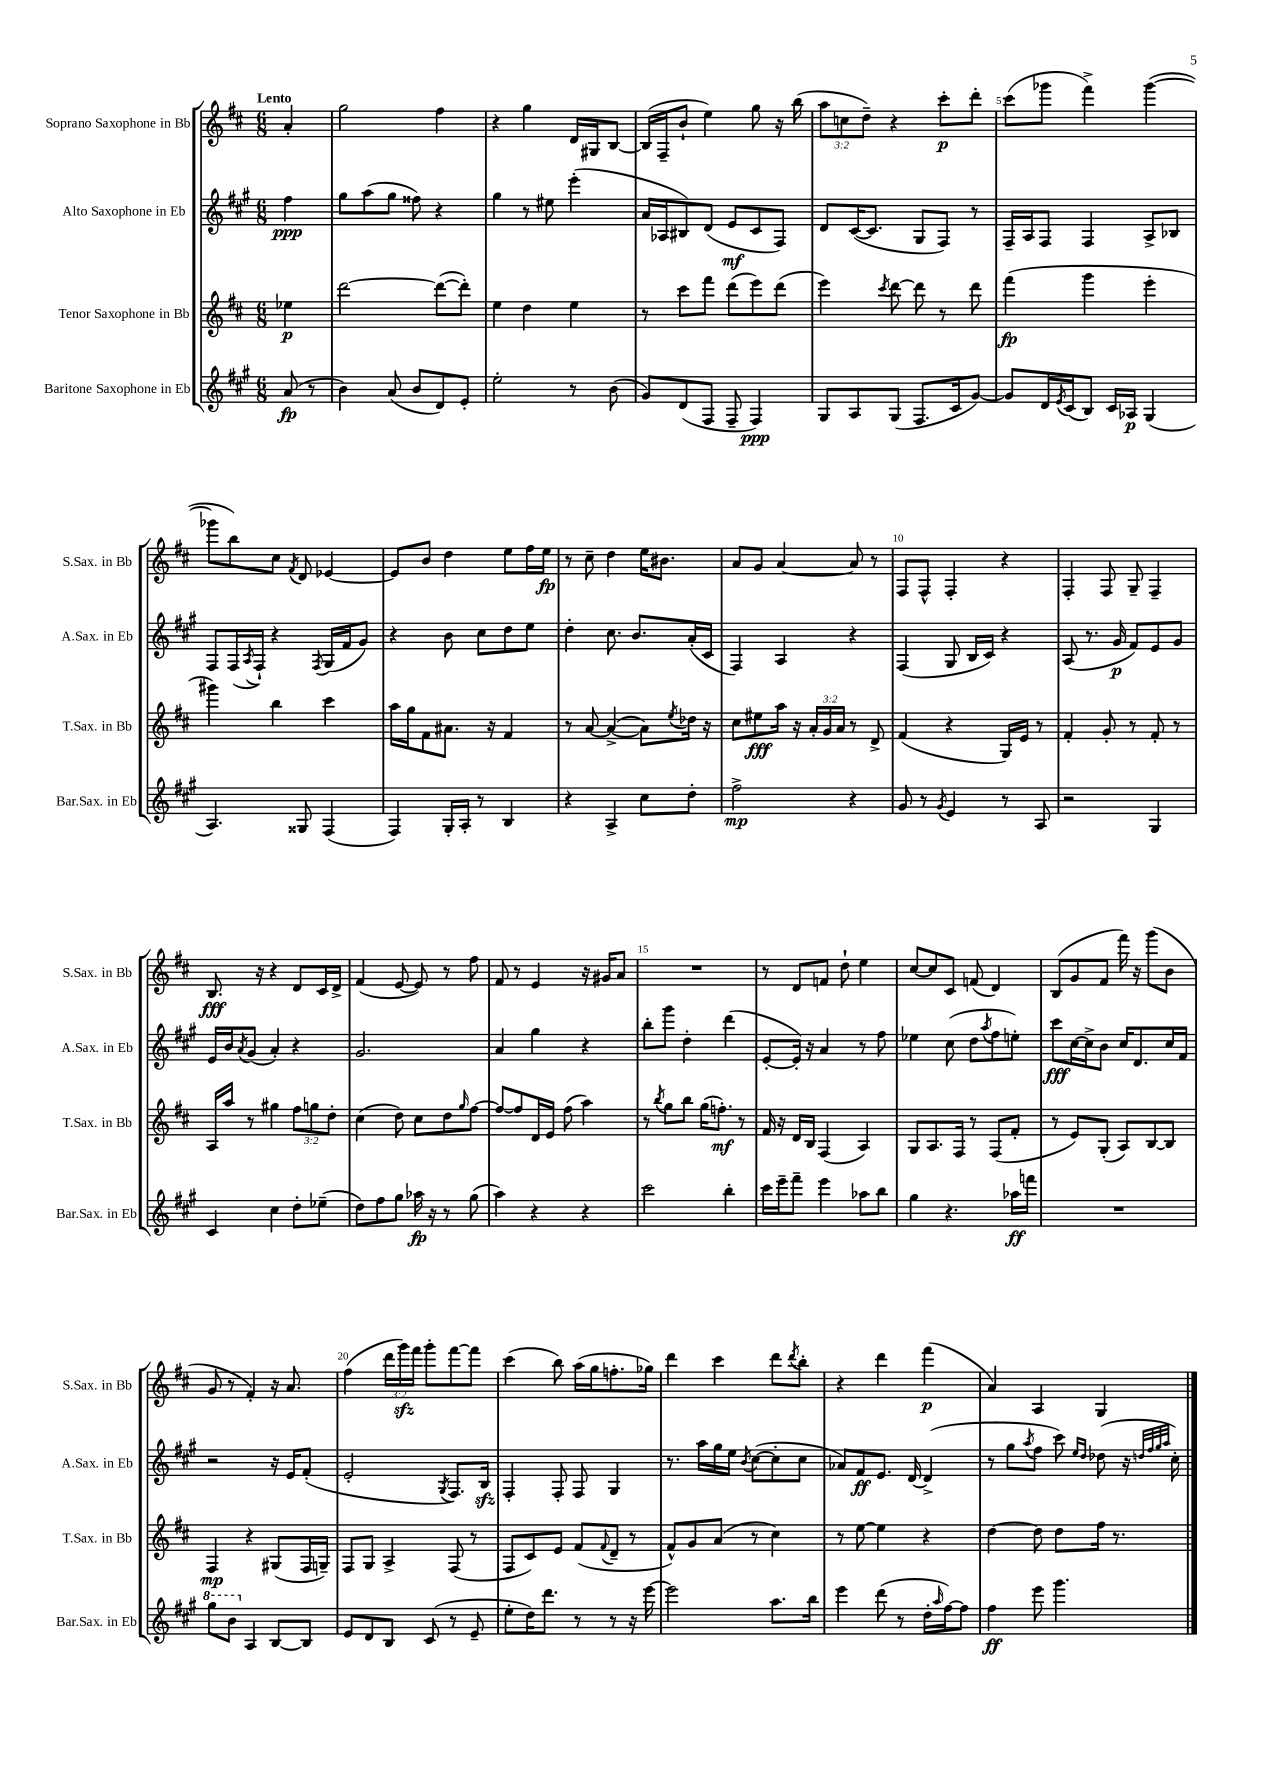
<<
\new StaffGroup <<
\new Staff = "s0" \with { instrumentName = "Soprano Saxophone in Bb" shortInstrumentName = "S.Sax. in Bb" } {
    \clef treble \key d \major \numericTimeSignature \time 6/8 \override Staff.TupletNumber.text = #tuplet-number::calc-fraction-text \partial 4 \tempo "Lento"
    a'4-. |
    g''2 fis''4 |
    r4 g''4 d'16 gis16 b8~ |
    b16( fis16-- b'8-! e''4) g''8 r16 b''16( |
    \tuplet 3/2 { a''8 c''8 d''8--) } r4 cis'''8-.\p d'''8-. |
    cis'''8( ges'''8 fis'''4->) ges'''4~( |
    ges'''8 b''8) cis''8 \acciaccatura { fis'8 } d'8 ees'4~ |
    ees'8 b'8 d''4 e''8 fis''16 e''16\fp |
    r8 cis''8-- d''4 e''16 bis'8. |
    a'8 g'8 a'4~ a'8 r8 |
    fis8 fis8-^ fis4-. r4 |
    fis4-. fis8 g8-- fis4-- |
    b8.\fff r16 r4 d'8 cis'16 d'16-> |
    fis'4( e'8~ e'8) r8 fis''8 |
    fis'8 r8 e'4 r16 gis'16 a'8 |
    R2. |
    r8 d'8 f'8 d''8-! e''4 |
    cis''8~ cis''8 cis'8 f'8( d'4) |
    b8( g'8 fis'8 fis'''16) r16 g'''8( b'8 |
    g'8 r8 fis'4-.) r16 a'8. |
    fis''4( \tuplet 3/2 { d'''16 g'''16\sfz) fis'''16 } g'''8-. fis'''8~ fis'''8 |
    cis'''4( b''8) a''16( g''16 f''8.-. ges''16) |
    d'''4 cis'''4 d'''8 \acciaccatura { d'''8 } b''8-. |
    r4 d'''4 fis'''4\p( |
    a'4) a4 g4 \bar "|." |
}
\new Staff = "s1" \with { instrumentName = "Alto Saxophone in Eb" shortInstrumentName = "A.Sax. in Eb" } {
    \clef treble \key a \major \numericTimeSignature \time 6/8 \partial 4
    fis''4\ppp |
    gis''8 a''8( gis''8 fisis''8) r4 |
    gis''4 r8 eis''8 e'''4-.( |
    a'16 aes16 bis8) d'8( e'8\mf cis'8 fis8) |
    d'8 cis'16~( cis'8. gis8 fis8) r8 |
    fis16-- a16 fis8 fis4 a8-> bes8 |
    fis8 fis16( \acciaccatura { a8 } fis16-!) r4 \acciaccatura { fis8 } gis16( fis'16 gis'8) |
    r4 b'8 cis''8 d''8 e''8 |
    d''4-. cis''8. b'8. a'16-.( cis'16 |
    fis4) a4 r4 |
    fis4( gis8 b16 cis'16) r4 |
    a8( r8. gis'16\p fis'8) e'8 gis'8 |
    e'16 b'16 \acciaccatura { a'8 } gis'8( a'4-.) r4 |
    gis'2. |
    a'4 gis''4 r4 |
    b''8-. gis'''8 d''4-. d'''4( |
    e'8~-. e'16-.) r16 a'4 r8 fis''8 |
    ees''4 cis''8( d''8 \acciaccatura { a''8 } fis''8 e''8-.) |
    cis'''8\fff cis''16~ cis''16-> b'8 cis''16 d'8. cis''16 fis'16 |
    r2 r16 e'16 fis'8-.( |
    e'2-. \acciaccatura { gis8 } fis8.) b16\sfz |
    fis4-. fis8-. fis8 gis4 |
    r8. a''16 gis''16 e''16 \acciaccatura { b'8 } cis''8~( cis''8-. cis''8 |
    aes'8) fis'8\ff e'8. d'16~ d'4->( |
    r8 gis''8 \acciaccatura { a''8 } fis''8 cis'''8) \grace { e''16 d''16 } des''8( r16 \grace { d''32 fis''32 gis''32 a''32 } cis''16-.) \bar "|." |
}
\new Staff = "s2" \with { instrumentName = "Tenor Saxophone in Bb" shortInstrumentName = "T.Sax. in Bb" } {
    \clef treble \key d \major \numericTimeSignature \time 6/8 \override Staff.TupletNumber.text = #tuplet-number::calc-fraction-text \partial 4
    ees''4\p |
    d'''2~ d'''8~( d'''8-.) |
    e''4 d''4 e''4 |
    r8 cis'''8 fis'''8 d'''8( e'''8) d'''8( |
    e'''4) \acciaccatura { cis'''8 } d'''8~ d'''8 r8 d'''8 |
    fis'''4\fp( g'''4 e'''4-. |
    gis'''4) b''4 cis'''4 |
    a''16 g''16 fis'8 ais'8. r16 fis'4 |
    r8 a'8~ a'4~->( a'8) \acciaccatura { e''8 } des''16 r16 |
    cis''8 eis''8\fff a''16 r16 \tuplet 3/2 { a'16-. g'16 a'16 } r8 d'8-> |
    fis'4( r4 g16) e'16 r8 |
    fis'4-. g'8-. r8 fis'8-. r8 |
    a16 a''16 r8 gis''4 \tuplet 3/2 { fis''8 g''8 d''8-. } |
    cis''4( d''8) cis''8 d''8 \grace { g''16 } fis''8~ |
    fis''8~ fis''8 d'16 e'16 fis''8( a''4) |
    r8 \acciaccatura { b''8 } g''8 b''8 g''16( f''8.-.\mf) r8 |
    fis'16 r16 d'16 b16 fis4( a4) |
    g8 a8. fis16 r8 fis8( fis'8-. |
    r8 e'8) g8-.( a8) b8~ b8 |
    fis4\mp r4 gis8( fis16 g16--) |
    fis8 g8 a4-> fis8( r8 |
    fis8 cis'8) e'8 fis'8( \appoggiatura { fis'8 } d'8-- r8 |
    fis'8-^) g'8 a'8( r8 cis''4) |
    r8 e''8~ e''4 r4 |
    d''4~ d''8 d''8 fis''16 r8. \bar "|." |
}
\new Staff = "s3" \with { instrumentName = "Baritone Saxophone in Eb" shortInstrumentName = "Bar.Sax. in Eb" } {
    \clef treble \key a \major \numericTimeSignature \time 6/8 \partial 4
    a'8\fp( r8 |
    b'4) a'8( b'8 d'8) e'8-. |
    e''2-. r8 b'8( |
    gis'8) d'8( fis8 fis8-- fis4\ppp) |
    gis8 a8 gis8( fis8. cis'16 gis'8~) |
    gis'8 d'16 \acciaccatura { e'8 } cis'16( b8) cis'16 aes16\p gis4( |
    a4.) gisis8 fis4( |
    fis4) gis16-. a16-. r8 b4 |
    r4 a4-> cis''8 d''8-. |
    fis''2->\mp r4 |
    gis'8 r8 \acciaccatura { gis'8 } e'4 r8 a8 |
    r2 gis4 |
    cis'4 cis''4 d''8-. ees''8--( |
    d''8) fis''8 gis''8 aes''16\fp r16 r8 gis''8( |
    a''4) r4 r4 |
    cis'''2 b''4-. |
    cis'''16 e'''16-- fis'''8-- e'''4 aes''8 b''8 |
    gis''4 r4. aes''16\ff f'''16 |
    R2. |
    \ottava #1 gis'''8 b''8 \ottava #0 a4 b8~ b8 |
    e'8 d'8 b8 cis'8( r8 e'8-- |
    e''8-. d''16) d'''8. r8 r8 r16 e'''16~ |
    e'''2 a''8. b''16 |
    e'''4 d'''8( r8 d''16-. \grace { a''16 } fis''16~) fis''8 |
    fis''4\ff e'''8 gis'''4. \bar "|." |
}
>>
>>
\layout { \context { \Score \override BarNumber.break-visibility = ##(#f #t #t) barNumberVisibility = #(every-nth-bar-number-visible 5) } }
